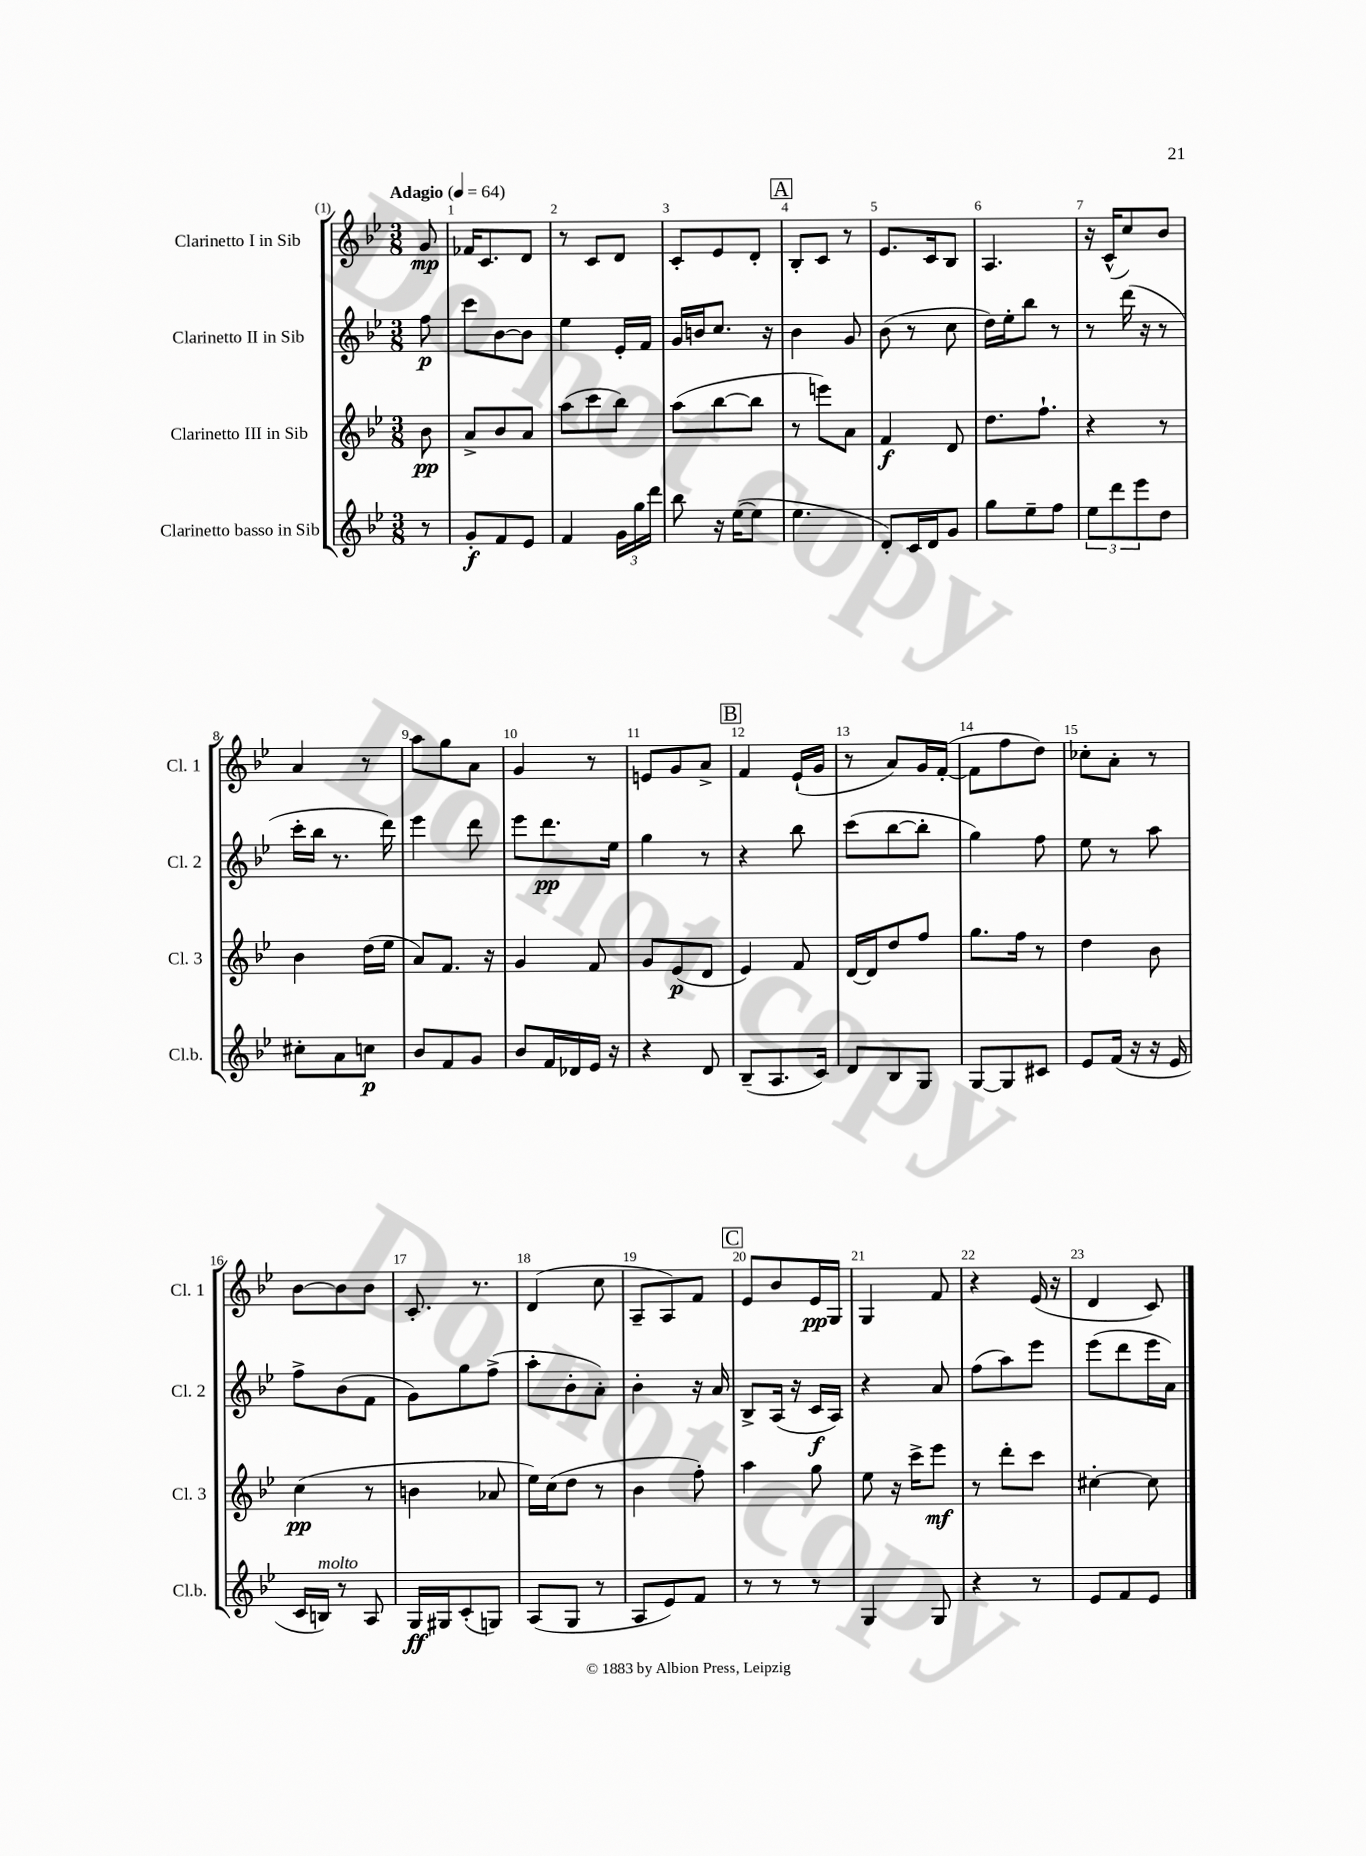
<<
\new StaffGroup <<
\new Staff = "s0" \with { instrumentName = "Clarinetto I in Sib" shortInstrumentName = "Cl. 1" } {
    \clef treble \key bes \major \numericTimeSignature \time 3/8 \partial 8 \tempo "Adagio" 4 = 64
    g'8\mp |
    fes'16 c'8. d'8 |
    r8 c'8 d'8 |
    c'8-. ees'8 d'8-. |
    \mark \markup { \box "A" } bes8-. c'8 r8 |
    ees'8. c'16 bes8 |
    a4. |
    r16 c'16-^( c''8) bes'8 |
    a'4 r8 |
    a''8 g''8 a'8 |
    g'4 r8 |
    e'8 g'8 a'8-> |
    \mark \markup { \box "B" } f'4 ees'16-!( g'16 |
    r8 a'8) g'16 f'16~-.( |
    f'8 f''8 d''8) |
    ces''8-. a'8-. r8 |
    bes'8~ bes'8 bes'8 |
    c'8.-. r8. |
    d'4( c''8 |
    a8-- a8) f'8 |
    \mark \markup { \box "C" } ees'8 bes'8 ees'16\pp g16 |
    g4 f'8 |
    r4 ees'16( r16 |
    d'4 c'8) \bar "|." |
}
\new Staff = "s1" \with { instrumentName = "Clarinetto II in Sib" shortInstrumentName = "Cl. 2" } {
    \clef treble \key bes \major \numericTimeSignature \time 3/8 \partial 8
    f''8\p |
    c'''8 bes'8~ bes'8 |
    ees''4 ees'16-. f'16 |
    g'16 b'16 c''8. r16 |
    \mark \markup { \box "A" } bes'4 g'8 |
    bes'8( r8 c''8 |
    d''16) ees''16-. bes''8 r8 |
    r8 d'''16( r16 r8 |
    c'''16-. bes''16 r8. d'''16) |
    ees'''4 d'''8 |
    ees'''8 d'''8.\pp ees''16 |
    g''4 r8 |
    \mark \markup { \box "B" } r4 bes''8 |
    c'''8( bes''8~ bes''8-. |
    g''4) f''8 |
    ees''8 r8 a''8 |
    f''8-> bes'8( f'8 |
    g'8) g''8 f''8->( |
    a''8-. bes'8-. a'8-.) |
    bes'4-. r16 a'16 |
    \mark \markup { \box "C" } bes8-> a16( r16 c'16\f a16) |
    r4 a'8 |
    f''8( a''8) ees'''8 |
    ees'''8( d'''8 ees'''16 a'16) \bar "|." |
}
\new Staff = "s2" \with { instrumentName = "Clarinetto III in Sib" shortInstrumentName = "Cl. 3" } {
    \clef treble \key bes \major \numericTimeSignature \time 3/8 \partial 8
    bes'8\pp |
    a'8-> bes'8 a'8 |
    a''8( c'''8 bes''8) |
    a''8( bes''8~ bes''8 |
    \mark \markup { \box "A" } r8 e'''8) a'8 |
    f'4\f d'8 |
    d''8. f''8.-! |
    r4 r8 |
    bes'4 d''16( ees''16 |
    a'8) f'8. r16 |
    g'4 f'8 |
    g'8 ees'8\p( d'8 |
    \mark \markup { \box "B" } ees'4) f'8 |
    d'16~ d'16 d''8 f''8 |
    g''8. f''16 r8 |
    d''4 bes'8 |
    c''4\pp( r8 |
    b'4 aes'8 |
    ees''16) c''16( d''8 r8 |
    bes'4 f''8-.) |
    \mark \markup { \box "C" } a''4 g''8 |
    ees''8 r16 c'''16-> ees'''8\mf |
    r8 d'''8-. c'''8 |
    cis''4~-. cis''8 \bar "|." |
}
\new Staff = "s3" \with { instrumentName = "Clarinetto basso in Sib" shortInstrumentName = "Cl.b." } {
    \clef treble \key bes \major \numericTimeSignature \time 3/8 \partial 8
    r8 |
    g'8-.\f f'8 ees'8 |
    f'4 \tuplet 3/2 { g'16 g''16 d'''16 } |
    bes''8 r16 ees''16~( ees''8 |
    \mark \markup { \box "A" } ees''4. |
    d'8-.) c'16 d'16 g'8 |
    g''8 ees''8-- f''8 |
    \tuplet 3/2 { ees''8 d'''8 ees'''8 } d''8 |
    cis''8-. a'8 c''8\p |
    bes'8 f'8 g'8 |
    bes'8 f'16 des'16 ees'16 r16 |
    r4 d'8 |
    \mark \markup { \box "B" } bes8--( a8. c'16) |
    d'8 bes8 g8 |
    g8~ g8 cis'8 |
    ees'8 f'16( r16 r16 ees'16 |
    c'16 b16^\markup { \italic "molto" }) r8 a8 |
    g16\ff gis16 c'8-.( g8) |
    a8( g8 r8 |
    a8 ees'8) f'8 |
    \mark \markup { \box "C" } r8 r8 r8 |
    g4 g8 |
    r4 r8 |
    ees'8 f'8 ees'8 \bar "|." |
}
>>
>>
\layout { \context { \Score \override BarNumber.break-visibility = ##(#f #t #t) barNumberVisibility = #all-bar-numbers-visible } }
